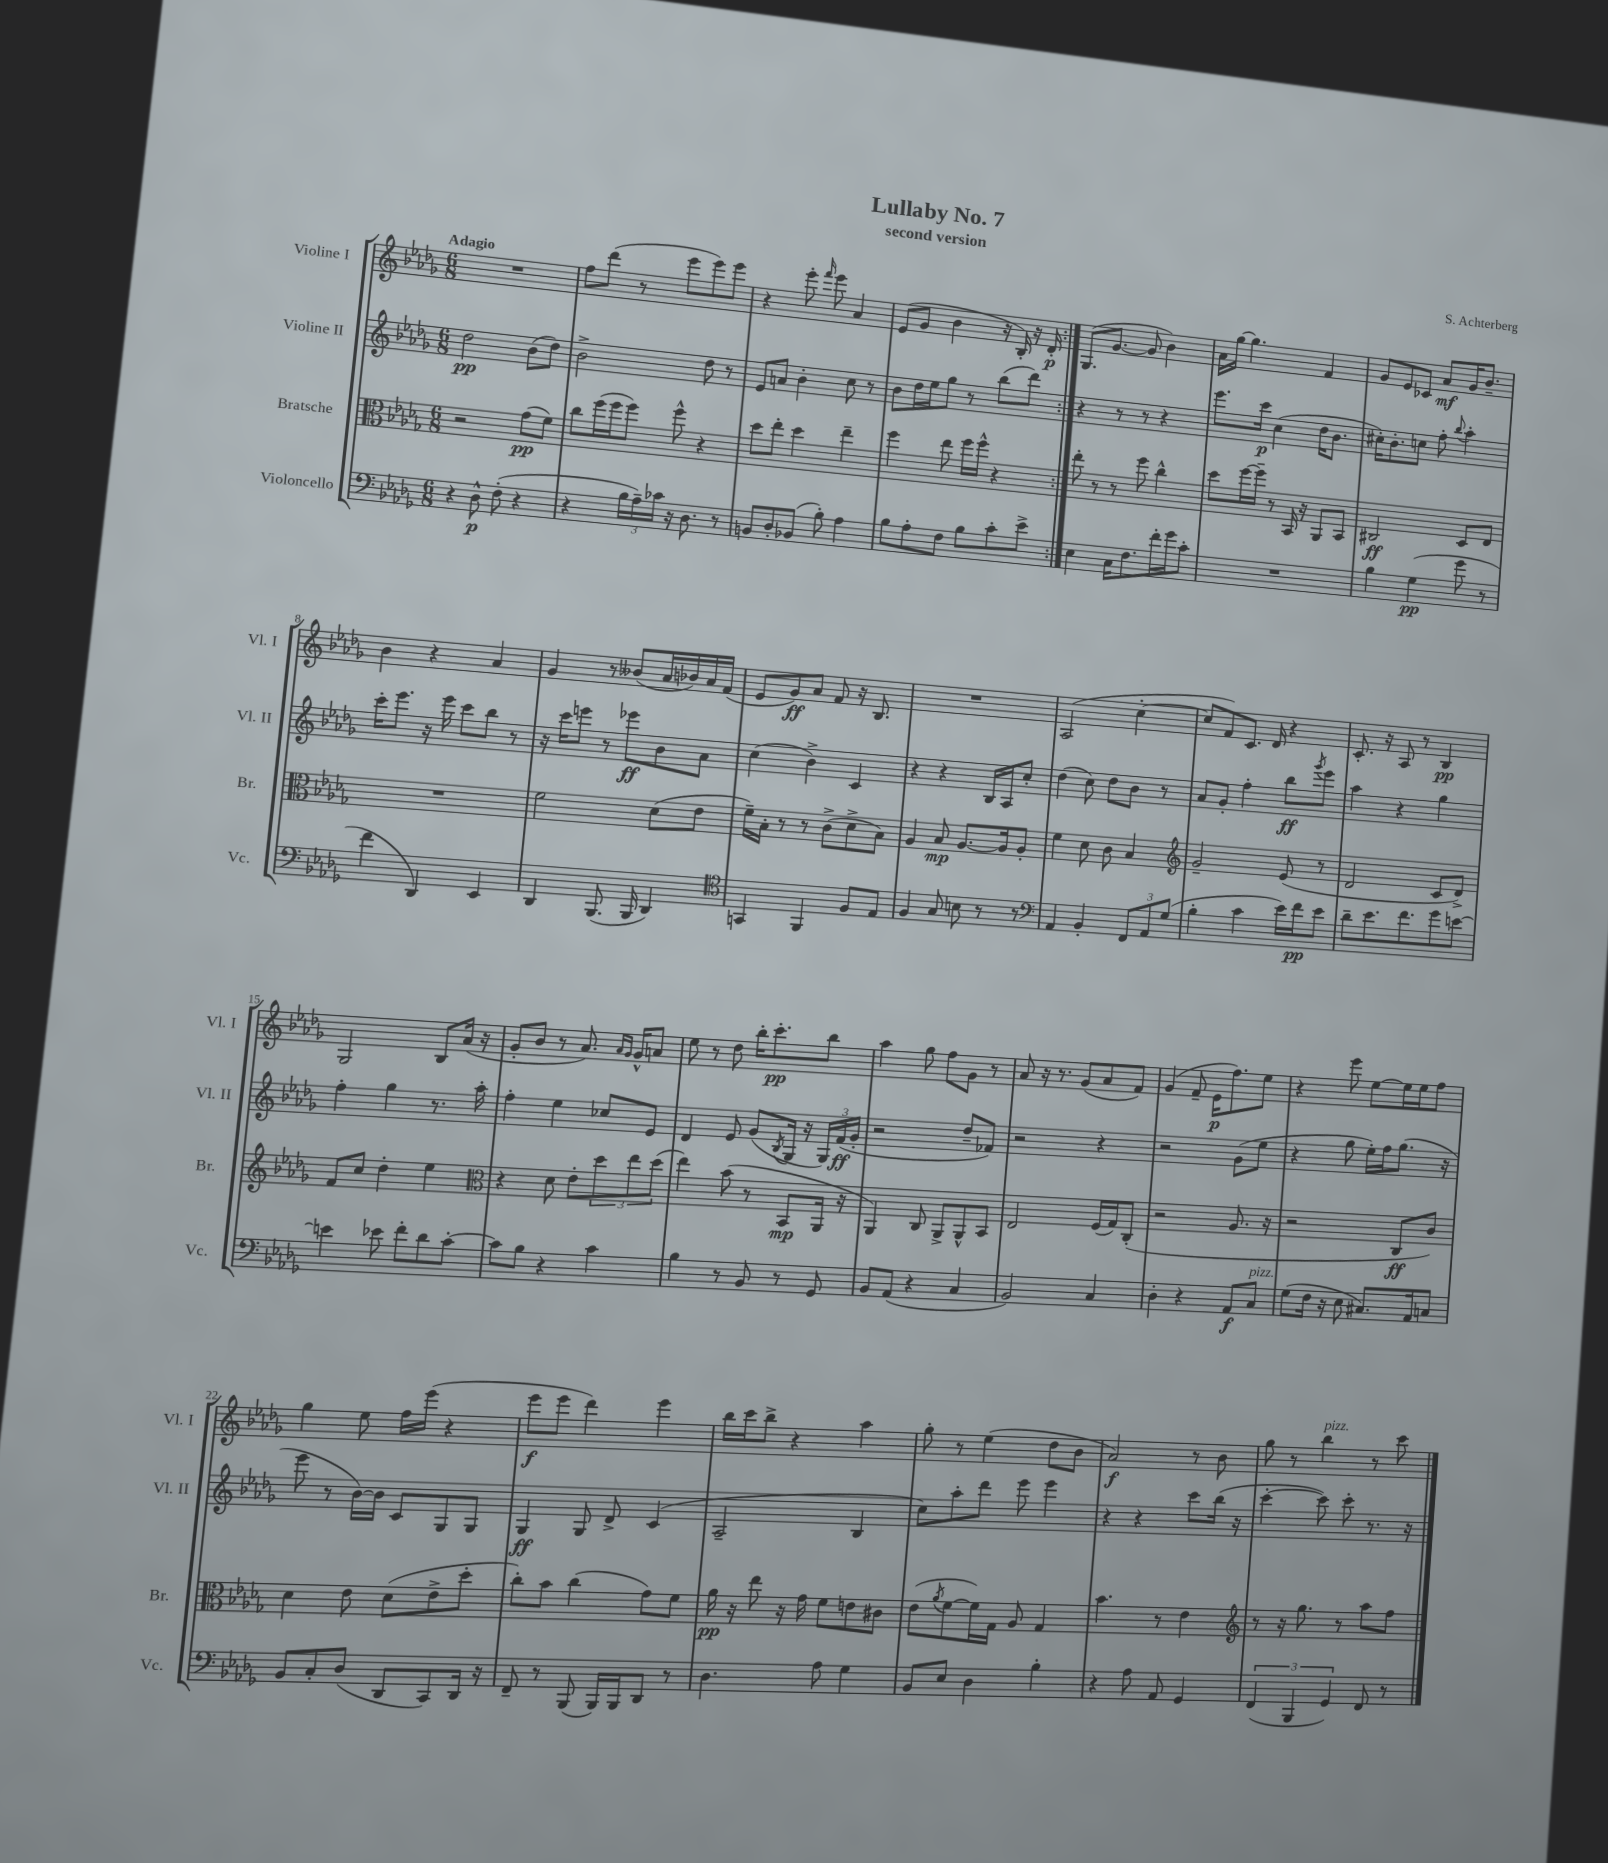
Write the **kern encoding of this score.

**kern	**dynam	**kern	**dynam	**kern	**dynam	**kern	**dynam
*part4	*part4	*part3	*part3	*part2	*part2	*part1	*part1
*staff4	*staff4	*staff3	*staff3	*staff2	*staff2	*staff1	*staff1
*I"Violoncello	*	*I"Bratsche	*	*I"Violine II	*	*I"Violine I	*
*I'Vc.	*	*I'Br.	*	*I'Vl. II	*	*I'Vl. I	*
*clefF4	*	*clefC3	*	*clefG2	*	*clefG2	*
*k[b-e-a-d-g-]	*	*k[b-e-a-d-g-]	*	*k[b-e-a-d-g-]	*	*k[b-e-a-d-g-]	*
*M6/8	*	*M6/8	*	*M6/8	*	*M6/8	*
=1	=1	=1	=1	=1	=1	=1	=1
!	!	!	!	!	!	!LO:TX:a:B:t=Adagio	!
4r	.	2r	.	2dd-\	pp	2.r	.
8D-^^\	p	.	.	.	.	.	.
(8F'\	.	.	.	.	.	.	.
4r	.	(8g-\L	pp	(8b-\L	.	.	.
.	.	8f\J)	.	8dd-\J)	.	.	.
=2	=2	=2	=2	=2	=2	=2	=2
4r	.	8cc\L	.	2b-^\	.	8ff\L	.
.	.	(16ff\L	.	.	.	(8ddd-\J	.
.	.	16ff\J	.	.	.	.	.
24B-\LL	.	8ff\J)	.	.	.	8r	.
24A-~\)	.	.	.	.	.	.	.
24c-X\JJ	.	.	.	.	.	.	.
16r	.	8ff^^\	.	.	.	8eee-\L	.
8.D-\	.	.	.	.	.	.	.
.	.	4r	.	8dd-\	.	8eee-\)	.
8r	.	.	.	8r	.	8eee-\J	.
=3	=3	=3	=3	=3	=3	=3	=3
8BBn/L	.	8dd-\L	.	8e-/L	.	4r	.
8D-'/	.	8ee-'\J	.	8an/J	.	.	.
(8BB-X/J	.	4dd-\	.	4b-'\	.	8eee-'\	.
.	.	.	.	.	.	16qqfff/	.
8B-'\)	.	.	.	.	.	8eee-\	.
4A-\	.	4ee-~\	.	8cc\	.	4a-/	.
.	.	.	.	8r	.	.	.
=4	=4	=4	=4	=4	=4	=4	=4
8B-\L	.	4ff\	.	8b-\L	.	(8e-/L	.
8A-'\	.	.	.	16dd-\L	.	8g-/J	.
.	.	.	.	16ee-\J	.	.	.
8F\J	.	8ee-\	.	8gg-\J	.	4b-\	.
8B-\L	.	16ff\LL	.	8r	.	.	.
.	.	16ff^^\JJ	.	.	.	.	.
8c'\	.	4r	.	(8bb-\L	.	16r	.
.	.	.	.	.	.	16B-'/)	.
8e-^\J	.	.	.	8ddd-\J)	.	16r	.
.	.	.	.	.	.	16d-'/	p
=5:|!	=5:|!	=5:|!	=5:|!	=5:|!	=5:|!	=5:|!	=5:|!
4E-\	.	8ee-'\	.	4r	.	(8.G-/L	.
.	.	8r	.	.	.	.	.
.	.	.	.	.	.	[8.g-/J	.
16C\KL	.	8r	.	8r	.	.	.
8.F\	.	.	.	.	.	.	.
.	.	8ff\	.	8r	.	8g-/]	.
16f'\L	.	4cc^^\	.	4r	.	4b-\)	.
16g-\J	.	.	.	.	.	.	.
8c'\J	.	.	.	.	.	.	.
=6	=6	=6	=6	=6	=6	=6	=6
2.r	.	8dd-\L	.	8.eee-\L	.	16a-\LL	.
.	.	.	.	.	.	[16gg-\JJ	.
.	.	[16ff\L	.	.	.	4.gg-\]	.
.	.	16ff~\JJ]	.	16ccc\Jk	p	.	.
.	.	8r	.	(4cc\	.	.	.
.	.	16BB-/	.	.	.	.	.
.	.	16r	.	.	.	.	.
.	.	8AA-/L	.	16dd-\KL	.	4f/	.
.	.	.	.	8.b-\J	.	.	.
.	.	8BB-/J	.	.	.	.	.
=7	=7	=7	=7	=7	=7	=7	=7
4B-\	.	2C#X/	ff	16cc#X'\KL)	.	8g-/L	.
.	.	.	.	8.b-'\	.	.	.
.	.	.	.	.	.	8e-/	.
(4G-\	pp	.	.	8ccn\J	.	8c-X/J	.
.	.	.	.	8ff'\	.	8a-/L	mf
.	.	.	.	8qqbb-/	.	.	.
8g-\	.	8D-/L	.	4aa-'\	.	16g-/K	.
.	.	.	.	.	.	8.b-~/J	.
8r	.	8E-/J	.	.	.	.	.
!!LO:LB:g=z
=8	=8	=8	=8	=8	=8	=8	=8
4f\	.	2.r	.	16ccc'\KL	.	4b-\	.
.	.	.	.	8.eee-\J	.	.	.
4DD-/)	.	.	.	16r	.	4r	.
.	.	.	.	16eee-\	.	.	.
.	.	.	.	8ccc\L	.	.	.
4EE-/	.	.	.	8bb-\J	.	4a-/	.
.	.	.	.	8r	.	.	.
=9	=9	=9	=9	=9	=9	=9	=9
4DD-/	.	2f\	.	16r	.	4g-/	.
.	.	.	.	16ccc\KL	.	.	.
.	.	.	.	8eeen\J	.	.	.
(8.BBB-/	.	.	.	8r	.	8r	.
.	.	.	.	8eee-X\L	ff	(8b--X/L	.
16BBB-/	.	.	.	.	.	.	.
4DD-/)	.	(8d-\L	.	8b-\	.	16a-/L	.
.	.	.	.	.	.	16b-X/)	.
.	.	8e-\J	.	8a-\J	.	16a-/	.
.	.	.	.	.	.	(16f/JJ	.
=10	=10	=10	=10	=10	=10	=10	=10
*clefC4	*	*	*	*	*	*	*
4GGn/	.	16f~\LL)	.	(4cc\	.	8e-/L	.
.	.	16B-'\JJ	.	.	.	.	.
.	.	8r	.	.	.	8g-/)	ff
4FF/	.	8r	.	4b-^\)	.	8a-/J	.
.	.	(8c^\L	.	.	.	8f/	.
8F/L	.	8d-^\	.	4c/	.	16r	.
.	.	.	.	.	.	8.B-/	.
8E-/J	.	8B-\J)	.	.	.	.	.
=11	=11	=11	=11	=11	=11	=11	=11
4F/	.	4A-/	.	4r	.	2.r	.
8G-/	.	8B-/	mp	4r	.	.	.
8Bn\	.	[8.A-/L	.	.	.	.	.
8r	.	.	.	16B-/LL	.	.	.
.	.	16A-/k]	.	16A-/J	.	.	.
8r	.	8A-'/J	.	8cc'/J	.	.	.
=12	=12	=12	=12	=12	=12	=12	=12
*clefF4	*	*	*	*	*	*	*
4AA-/	.	4f\	.	(4dd-\	.	(2A-/	.
4BB-'/	.	8d-\	.	8cc\)	.	.	.
.	.	8c\	.	8dd-\L	.	.	.
12FF/L	.	4B-/	.	8b-\J	.	[4cc'\	.
12AA-/	.	.	.	.	.	.	.
.	.	.	.	8r	.	.	.
(12G-/J	.	.	.	.	.	.	.
=13	=13	=13	=13	=13	=13	=13	=13
*	*	*clefG2	*	*	*	*	*
4B-'\	.	2g-~/	.	8a-/L	.	8cc/L]	.
.	.	.	.	8g-'/J	.	8f/)	.
4c\	.	.	.	4ff'\	.	8.c/J	.
.	.	.	.	.	.	16d-/	.
16e-\LL)	.	(8e-/	.	8bb-\L	ff	4r	.
16f\J	pp	.	.	.	.	.	.
.	.	.	.	8qggg-/	.	.	.
8e-\J	.	8r	.	8eee-\J	.	.	.
=14	=14	=14	=14	=14	=14	=14	=14
8d-~\L	.	2d-/	.	4aa-\	.	8.c'/	.
8.e-\	.	.	.	.	.	.	.
.	.	.	.	.	.	16r	.
.	.	.	.	4r	.	8A-/	.
8.f\	.	.	.	.	.	.	.
.	.	.	.	.	.	8r	.
8g-\	.	8c/L	.	4gg-\	.	4B-/	pp
[8en\J	.	8d-^/J)	.	.	.	.	.
!!LO:LB:g=z
=15	=15	=15	=15	=15	=15	=15	=15
4en\]	.	8f/L	.	4ff'\	.	2G-/	.
.	.	8cc/J	.	.	.	.	.
8e-X\	.	4dd-'\	.	4gg-\	.	.	.
8f'\L	.	.	.	.	.	.	.
8d-\	.	4ee-\	.	8.r	.	8B-/L	.
[8c'\J	.	.	.	.	.	(16a-/Jk	.
.	.	.	.	16aa-'\	.	16r	.
=16	=16	=16	=16	=16	=16	=16	=16
*	*	*clefC3	*	*	*	*	*
8c\L]	.	4r	.	4ff'\	.	8g-'/L	.
8B-\J	.	.	.	.	.	8b-/J	.
4r	.	8d-\	.	4ee-\	.	8r	.
.	.	8e-'\L	.	.	.	8.a-/)	.
4c\	.	12dd-\	.	8cc-X/L	.	.	.
.	.	.	.	.	.	16qqa-/LL	.
.	.	.	.	.	.	16qqg-/JJ	.
.	.	.	.	.	.	16g-^^/KL	.
.	.	12ee-\	.	.	.	.	.
.	.	.	.	8e-/J	.	8an/J	.
.	.	(12dd-\J	.	.	.	.	.
=17	=17	=17	=17	=17	=17	=17	=17
4B-\	.	4ee-\)	.	4d-/	.	8ee-\	.
.	.	.	.	.	.	8r	.
8r	.	(8b-\	.	8e-/	.	8dd-\	.
8BB-/	.	8r	.	(8g-/L	.	16bb-'\KL	.
.	.	.	.	.	.	8.ccc'\	pp
.	.	.	.	8qB-/	.	.	.
8r	.	8BB-/L	mp	16G-/Jk	.	.	.
.	.	.	.	16r	.	.	.
8GG-/	.	16AA-/Jk	.	24G-/LL)	.	8bb-\J	.
.	.	.	.	(24f/	ff	.	.
.	.	16r	.	.	.	.	.
.	.	.	.	24g-'/JJ	.	.	.
=18	=18	=18	=18	=18	=18	=18	=18
8BB-/L	.	4AA-/)	.	2r	.	4aa-\	.
(8AA-/J	.	.	.	.	.	.	.
4r	.	8C/	.	.	.	8gg-\	.
.	.	8AA-^/L	.	.	.	8ff\L	.
4C/	.	8AA-^^/	.	8dd-~/L	.	8g-\J	.
.	.	8BB-/J	.	8f-X/J)	.	8r	.
=19	=19	=19	=19	=19	=19	=19	=19
2BB-/)	.	2E-/	.	2r	.	8a-/	.
.	.	.	.	.	.	16r	.
.	.	.	.	.	.	8.r	.
.	.	.	.	.	.	(8g-/L	.
4C/	.	(16F/LL	.	4r	.	8a-/	.
.	.	16G-/J)	.	.	.	.	.
.	.	(8C'/J	.	.	.	8f/J)	.
=20	=20	=20	=20	=20	=20	=20	=20
4D-'\	.	2r	.	2r	.	(4g-/	.
4r	.	.	.	.	.	8f~/	.
.	.	.	.	.	.	16e-\KL	p
.	.	.	.	.	.	8.ff\)	.
8AA-/L	f	8.A-/	.	(8g-\L	.	.	.
!LO:TX:a:i:t=pizz.	!	!	!	!	!	!	!
8C/J	.	.	.	8ee-\J	.	8ee-\J	.
.	.	16r	.	.	.	.	.
=21	=21	=21	=21	=21	=21	=21	=21
(8G-\L	.	2r	.	4r	.	4r	.
16F\Jk	.	.	.	.	.	.	.
16r	.	.	.	.	.	.	.
8E-\	.	.	.	8gg-\	.	8eee-\	.
8.C#X/L)	.	.	.	16ee-'\LL)	.	[8ee-\L	.
.	.	.	.	16ff\J	.	.	.
.	.	8C/L	ff	(8.gg-\J	.	16ee-\L]	.
16AA-/k	.	.	.	.	.	16ee-\J	.
8Cn/J	.	8c/J)	.	.	.	8ff\J	.
.	.	.	.	16r	.	.	.
!!LO:LB:g=z
=22	=22	=22	=22	=22	=22	=22	=22
8BB-/L	.	4d-\	.	8eee-\	.	4gg-\	.
8C'/	.	.	.	8r	.	.	.
(8D-/J	.	8e-\	.	[16b-\LL)	.	8ee-\	.
.	.	.	.	16b-\JJ]	.	.	.
8DD-/L	.	(8d-\L	.	8c/L	.	16ff\LL	.
.	.	.	.	.	.	(16eee-\JJ	.
8CC/)	.	8e-^\	.	8G-/	.	4r	.
16DD-/Jk	.	8dd-'\J	.	8G-/J	.	.	.
16r	.	.	.	.	.	.	.
=23	=23	=23	=23	=23	=23	=23	=23
8FF~/	.	8cc'\L)	.	4G-/	ff	8eee-\L	f
8r	.	8b-\J	.	.	.	8eee-\J	.
(8BBB-/	.	(4cc\	.	8G-/	.	4ddd-\)	.
16BBB-/LL)	.	.	.	8d-^/	.	.	.
16BBB-/J	.	.	.	.	.	.	.
8DD-/J	.	8g-\L)	.	(4c/	.	4eee-\	.
8r	.	8f\J	.	.	.	.	.
=24	=24	=24	=24	=24	=24	=24	=24
4.D-\	.	16a-\	pp	2A-~/	.	16bb-\LL	.
.	.	16r	.	.	.	16ccc\J	.
.	.	8ee-\	.	.	.	8bb-^\J	.
.	.	16r	.	.	.	4r	.
.	.	16g-\	.	.	.	.	.
8A-\	.	8f\L	.	.	.	.	.
4G-\	.	8en\	.	4B-/	.	4aa-\	.
.	.	8c#X\J	.	.	.	.	.
=25	=25	=25	=25	=25	=25	=25	=25
8BB-/L	.	(8e-\L	.	8cc\L)	.	8gg-'\	.
.	.	8qa-/	.	.	.	.	.
8E-/J	.	[8f\	.	8aa-'\	.	8r	.
4D-\	.	16f\L])	.	8ddd-\J	.	(4ee-\	.
.	.	16G-\JJ	.	.	.	.	.
.	.	8A-/	.	8eee-\	.	.	.
4B-'\	.	4G-/	.	4eee-\	.	8dd-\L	.
.	.	.	.	.	.	8b-\J	.
=26	=26	=26	=26	=26	=26	=26	=26
4r	.	4.b-\	.	4r	.	2a-/)	f
8A-\	.	.	.	4r	.	.	.
8AA-/	.	8r	.	.	.	.	.
4GG-/	.	4e-\	.	8ccc\L	.	8r	.
.	.	.	.	(16bb-\Jk	.	8b-\	.
.	.	.	.	16r	.	.	.
=27	=27	=27	=27	=27	=27	=27	=27
*	*	*clefG2	*	*	*	*	*
(6FF/	.	8r	.	[4ccc'\	.	8gg-\	.
.	.	16r	.	.	.	8r	.
6BBB-/	.	.	.	.	.	.	.
.	.	8.gg-\	.	.	.	.	.
!	!	!	!	!	!	!LO:TX:a:i:t=pizz.	!
.	.	.	.	8ccc\])	.	4bb-\	.
6GG-/)	.	.	.	.	.	.	.
.	.	8r	.	8ccc'\	.	.	.
8FF/	.	8aa-\L	.	8.r	.	8r	.
8r	.	8ff\J	.	.	.	8ccc\	.
.	.	.	.	16r	.	.	.
==	==	==	==	==	==	==	==
*-	*-	*-	*-	*-	*-	*-	*-
